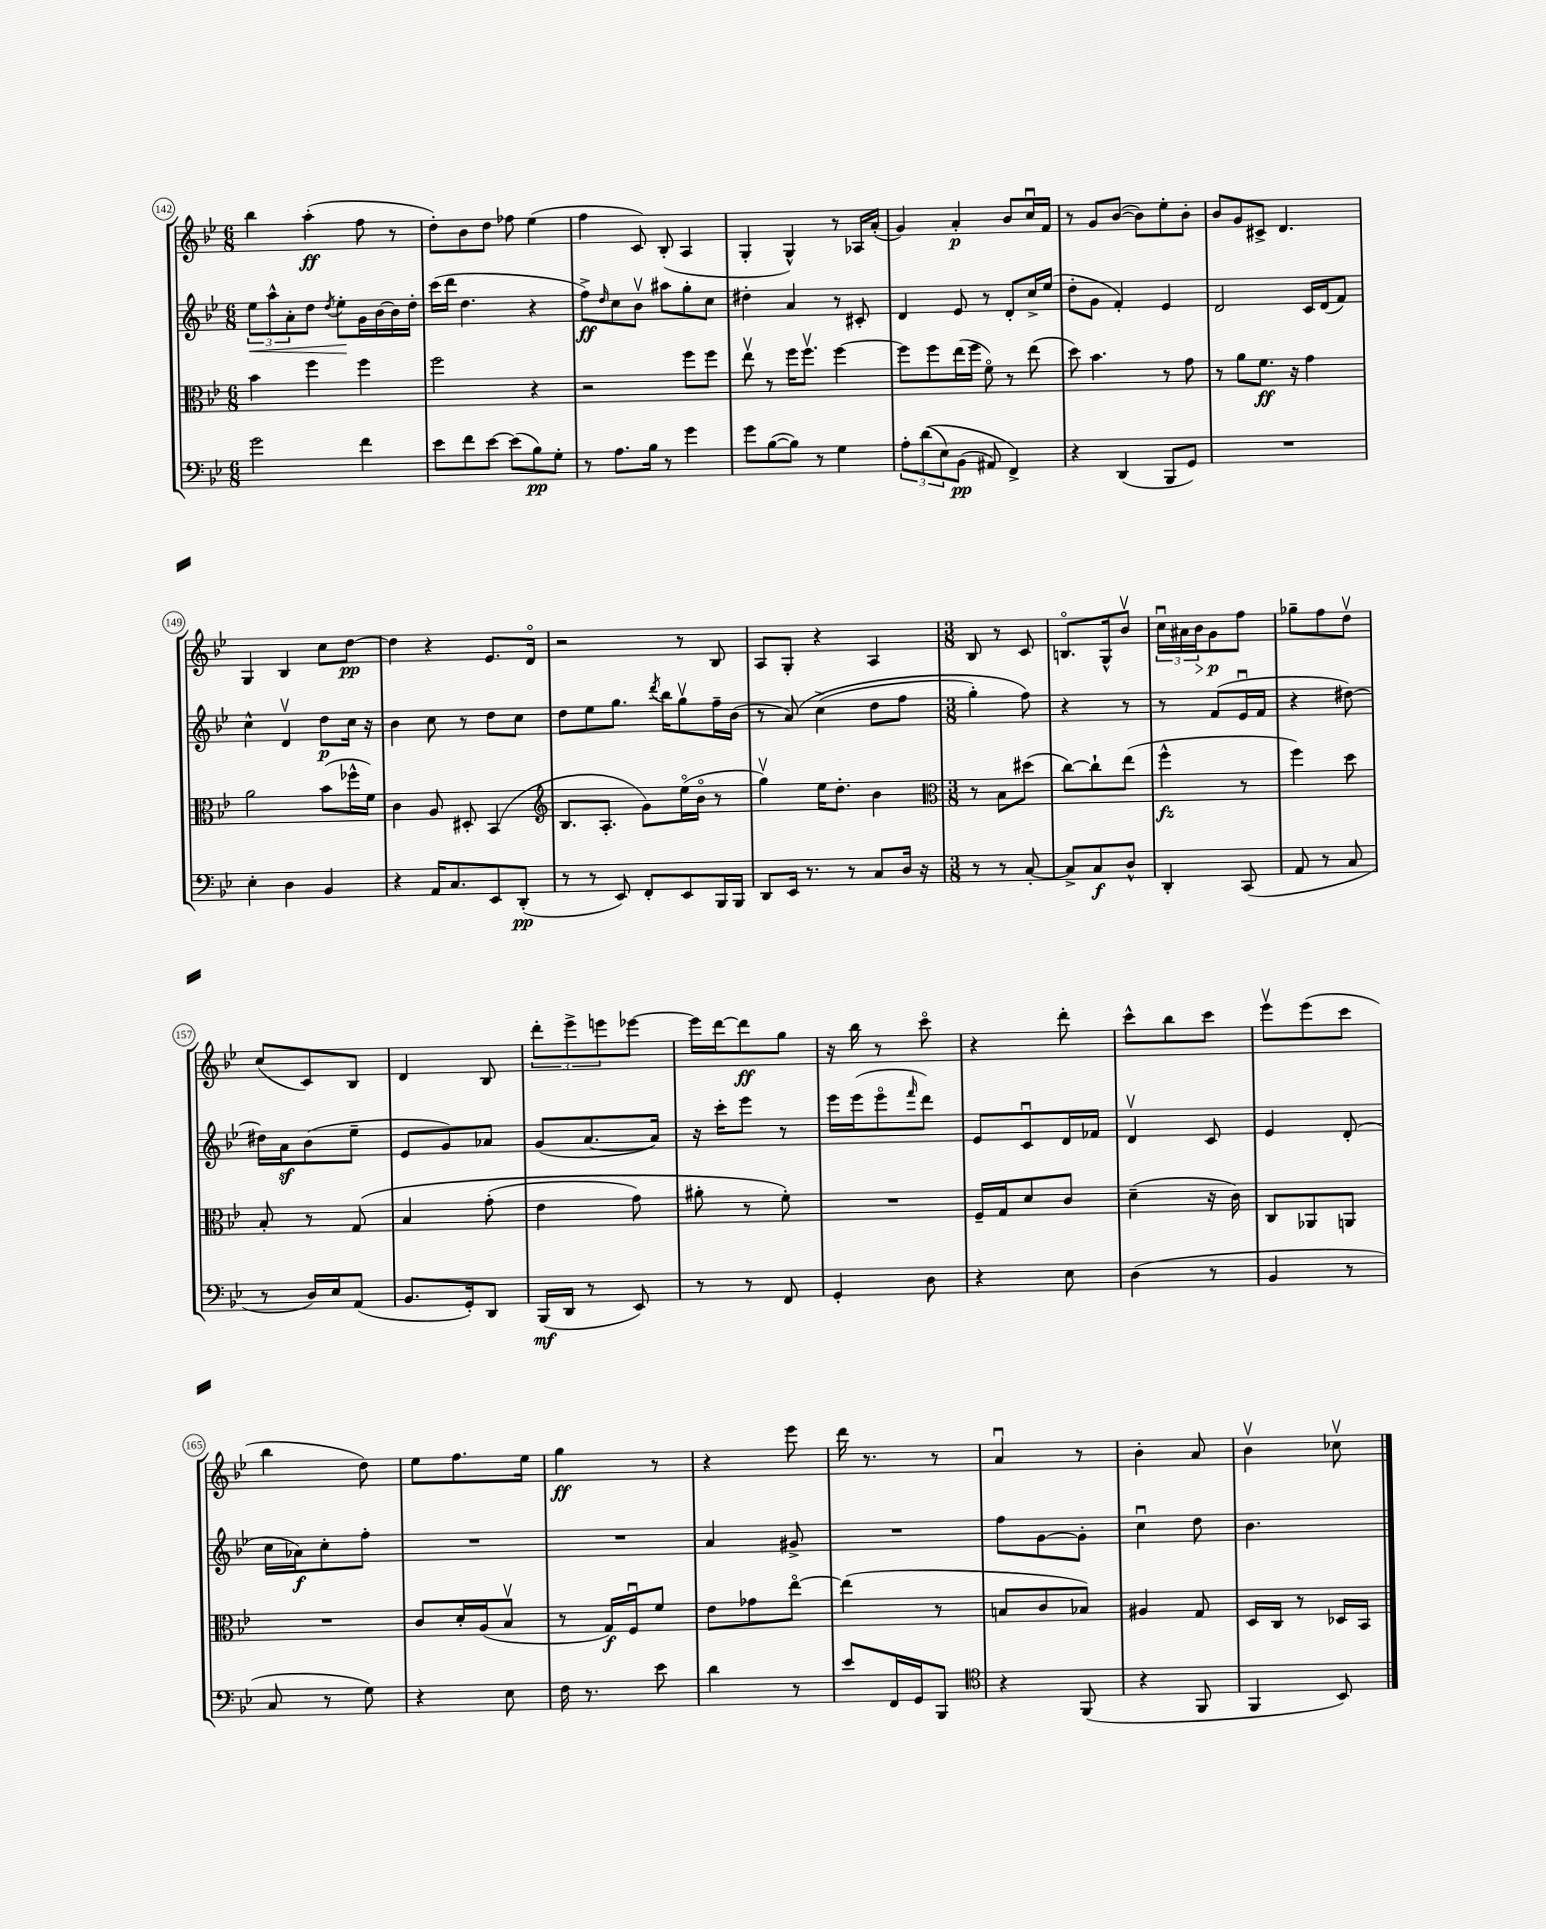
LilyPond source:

<<
\new StaffGroup <<
\new Staff = "s0" {
    \clef treble \key bes \major \numericTimeSignature \time 6/8
    bes''4 a''4-.\ff( f''8 r8 |
    d''8-.) bes'8 d''8 fes''8 ees''4( |
    f''4 c'8) bes8-.( a4 |
    g4-. g4-^) r8 aes16 a'16-.( |
    g'4) a'4-.\p bes'8 c''16\downbow f'16 |
    r8 g'8 bes'8~( bes'8) ees''8-. bes'8-. |
    bes'8 g'8 cis'8-> d'4. |
    g4 bes4 c''8 d''8~\pp |
    d''4 r4 ees'8. d'16\flageolet |
    r2 r8 bes8 |
    a8 g8-. r4 a4 |
    \numericTimeSignature \time 3/8 bes8 r8 c'8 |
    b8.\flageolet g16-^ bes'8\upbow |
    \tuplet 3/2 { c''16\downbow ais'16 bes'16\> } g'8\p\! f''8 |
    ges''8-- f''8 d''8\upbow |
    c''8( c'8) bes8 |
    d'4 bes8 |
    \tuplet 3/2 { d'''8-. ees'''8-> e'''8 } ees'''8~ |
    ees'''16 d'''16~ d'''8\ff g''8 |
    r16 bes''16 r8 c'''8\flageolet |
    r4 d'''8-. |
    c'''8-^ bes''8 c'''8 |
    ees'''8\upbow ees'''8( c'''8 |
    bes''4 d''8) |
    ees''8 f''8. ees''16 |
    g''4\ff r8 |
    r4 ees'''8 |
    d'''16 r8. r8 |
    a'4\downbow r8 |
    bes'4-. a'8 |
    bes'4\upbow ces''8\upbow \bar "|." |
}
\new Staff = "s1" {
    \clef treble \key bes \major \numericTimeSignature \time 6/8
    \tuplet 3/2 { ees''8\< a''8-^ a'8-. } d''8 \acciaccatura { d''8 } ees''8-.\! g'16 bes'16~ bes'16 d''16-. |
    c'''16( d'''16 d''4. r4 |
    f''8->\ff) \grace { d''16 } c''8 bes'8\upbow ais''8 g''8-. c''8 |
    dis''4-. a'4 r8 cis'8-. |
    d'4 ees'8 r8 d'8-. c''16-> ees''16( |
    d''8-. g'8 f'4-.) ees'4 |
    d'2 c'16 d'16( f'8) |
    c''4-^ d'4\upbow d''8\p c''16 r16 |
    bes'4 c''8 r8 d''8 c''8 |
    d''8 ees''8 g''8. \acciaccatura { d'''8 } bes''16 g''8\upbow f''16-- bes'16( |
    r8 a'8)\( c''4->( d''8 f''8 |
    \numericTimeSignature \time 3/8 g''4-.) f''8\) |
    r4 r8 |
    r8 f'8( ees'16\downbow f'16 |
    r4 dis''8~) |
    dis''16 a'16\sf bes'8( ees''8-- |
    ees'8 g'8) aes'8 |
    g'8( a'8.~ a'16) |
    r16 c'''16-. ees'''8 r8 |
    ees'''16 ees'''16( ees'''8\flageolet \grace { f'''16 } d'''8) |
    ees'8 c'8\downbow d'16 fes'16 |
    d'4\upbow c'8 |
    ees'4 d'8-.( |
    c''16 aes'16\f) c''8-. f''8-. |
    R4. |
    R4. |
    a'4 gis'8-> |
    R4. |
    f''8 g'8~ g'8-. |
    c''4\downbow d''8 |
    bes'4. \bar "|." |
}
\new Staff = "s2" {
    \clef alto \key bes \major \numericTimeSignature \time 6/8
    bes'4 f''4 f''4 |
    f''2 r4 |
    r2 f''8 f''8 |
    ees''8\upbow r8 f''16 f''8.\upbow f''4~ |
    f''8 f''8 ees''16( f''16 f'8\flageolet) r8 ees''8( |
    d''8) bes'4. r8 g'8 |
    r8 a'8 f'8.\ff r16 g'4 |
    a'2 bes'8( fes''16-^ f'16) |
    c'4 a8 dis8-. bes,4( |
    \clef treble bes8. a8.-. g'8) ees''16\flageolet( bes'16\flageolet r8 |
    g''4\upbow) ees''16 d''8.-. bes'4 |
    \numericTimeSignature \time 3/8 \clef alto r8 bes8 dis''8( |
    c''8~) c''8-! ees''8( |
    f''4-^\fz r8 |
    f''4) d''8 |
    bes8-. r8 g8\( |
    bes4 g'8-.( |
    ees'4 g'8) |
    ais'8-. r8 f'8-.\) |
    R4. |
    f16-- g16 d'8 c'8 |
    d'4--( r16 c'16) |
    c8 aes,8 a,8 |
    R4. |
    c'8 d'16-. a16( bes8\upbow |
    r8 g16\f) f16\downbow f'8 |
    ees'8 ges'8 ees''8~\flageolet |
    ees''4( r8 |
    b8 c'8 bes8) |
    ais4 g8 |
    d16 c16 r8 des16 bes,16 \bar "|." |
}
\new Staff = "s3" {
    \clef bass \key bes \major \numericTimeSignature \time 6/8
    g'2 f'4 |
    ees'8 f'8 ees'8~ ees'8( bes8\pp) g8-. |
    r8 a8. bes16 r8 g'4 |
    g'8 bes8~( bes8) r8 g4 |
    \tuplet 3/2 { a8-. d'8(\( ees8) } bes,8\pp( ais,8) f,4->\) |
    r4 d,4( bes,,8 g,8) |
    R2. |
    ees4-. d4 bes,4 |
    r4 a,16 c8. ees,8 d,8-.\pp( |
    r8 r8 ees,8) f,8-. ees,8 bes,,16 bes,,16 |
    d,8 ees,16 r8. r8 c8 d16 r16 |
    \numericTimeSignature \time 3/8 r8 r8 c8~-. |
    c8-> c8\f d8-^ |
    d,4-. c,8( |
    a,8 r8 c8 |
    r8 d16) ees16 a,8( |
    bes,8. g,16-.) d,8 |
    bes,,16\mf( d,16 r8 ees,8) |
    r8 r8 f,8 |
    g,4-. d8 |
    r4 ees8 |
    d4( r8 |
    bes,4 r8 |
    c8 r8 g8) |
    r4 ees8 |
    f16 r8. ees'8 |
    d'4 r8 |
    ees'8 f,16 g,16 bes,,8 |
    \clef tenor r4 f,8( |
    r4 f,8 |
    f,4 bes,8) \bar "|." |
}
>>
>>
\layout { \context { \Score currentBarNumber = #142 \override BarNumber.stencil = #(make-stencil-circler 0.1 0.3 ly:text-interface::print) } }
